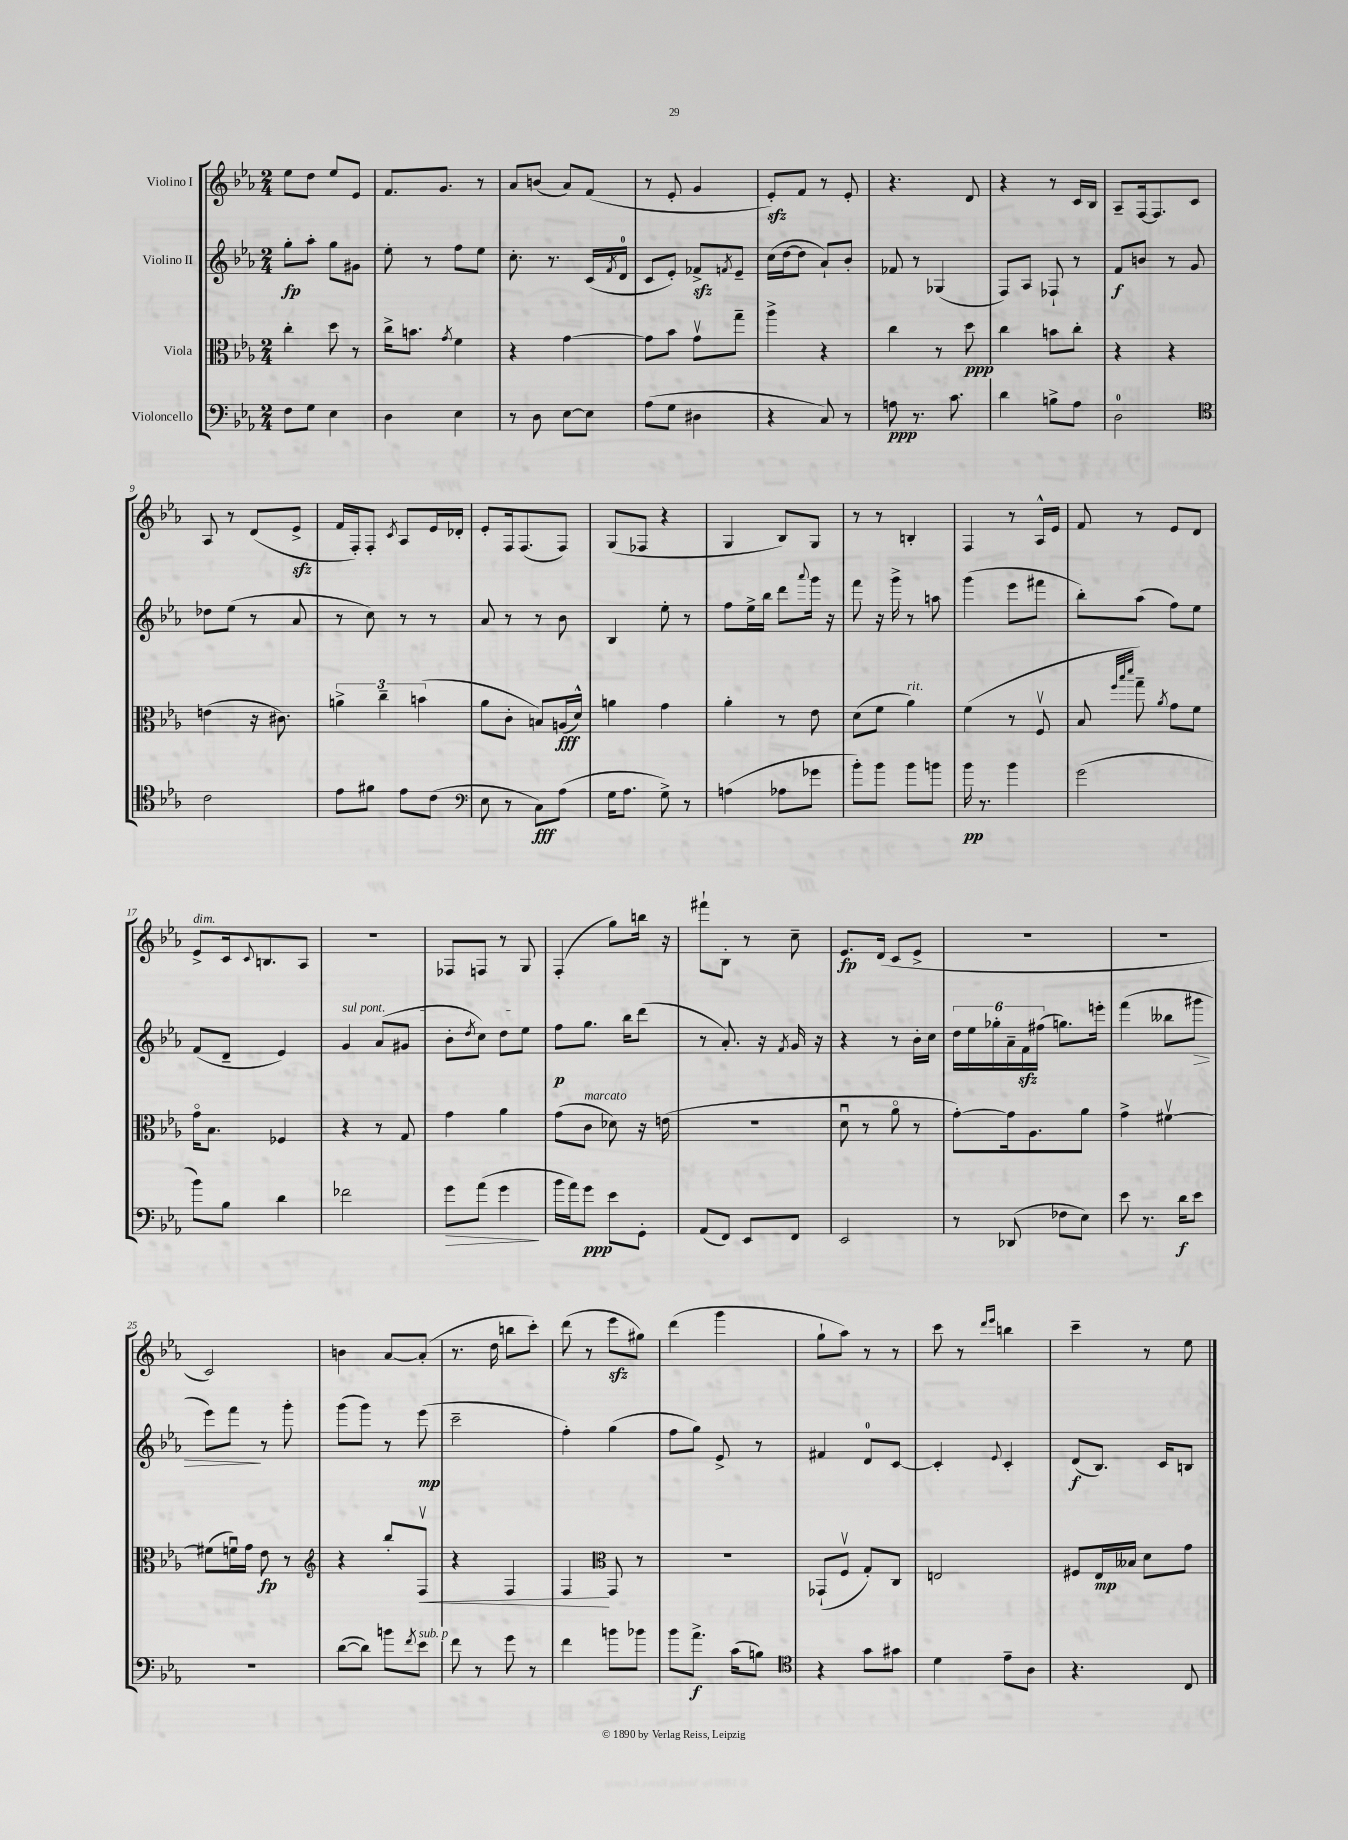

**kern	**kern	**kern	**kern
*staff4	*staff3	*staff2	*staff1
*clefF4	*clefC3	*clefG2	*clefG2
*k[b-e-a-]	*k[b-e-a-]	*k[b-e-a-]	*k[b-e-a-]
*M2/4	*M2/4	*M2/4	*M2/4
8F\L	4cc'\	8gg'\L	8ee-\L
8G\J	.	8aa-'\J	8dd\J
4E-\	8dd\	8gg\L	8ee-/L
.	8r	8g#\J	8e-/J
=	=	=	=
4D\	16cc^\LK	8ee-'\	8.f/L
.	8.b\J	.	.
.	.	8r	.
.	.	.	8.g/J
.	8qg/	.	.
4E-\	4f\	8ff\L	.
.	.	8ee-\J	8r
=	=	=	=
8r	4r	8.cc'\	8a-/L
8D\	.	.	(8b/J
.	.	8.r	.
[8E-\L	[4g\	.	8a-/L)
8E-\]J	.	(16c/LL	(8f/J
.	.	8qf/	.
.	.	16d/JJ	.
=	=	=	=
(8A-\L	8g\]L	8c/L	8r
8G\J	8b-\J	8e-'/J)	8e-'/
4D#\	8gv\L	8f-^/L	4g/
.	.	8qf/	.
.	8gg~\J	8e-~/J	.
=	=	=	=
4r	4aa-^\	(16cc\LL	8e-'/L)
.	.	[16dd\J	.
.	.	8dd\]J	8f/J
8C/)	4r	8a-`/L)	8r
8r	.	8b-'/J	8e-'/
=	=	=	=
8A\	4cc\	8f-/	4.r
8.r	.	8r	.
.	8r	(4G-/	.
8.c\	.	.	.
.	8dd\	.	8d/
=	=	=	=
4d\	4cc\	8F/L)	4r
.	.	8A-/J	.
8B^\L	8b\L	8F-`/	8r
8A-\J	8cc'\J	8r	16c/LL
.	.	.	16B-/JJ
=	=	=	=
2D\	4r	8f/L	8A-~/L
.	.	8b/J	[16F/k
.	.	.	8.F/]
.	4r	8r	.
.	.	8g/	8c/J
=	=	=	=
*clefC4	*	*	*
2c\	(4e\	8dd-\L	8A-/
.	.	(8ee-\J	8r
.	16r	8r	(8d/L
.	8.c#\)	.	.
.	.	8a-/	8e-^/J
=	=	=	=
8e-\L	6a^\	8r	16f/LL
.	.	.	16F'/J)
8f#\J	.	8cc\)	8F'/J
.	6cc~\	.	.
.	.	.	8qc/
8e-\L	.	8r	8A-/L
.	(6b\	.	.
(8c\J	.	8r	16e-/L
.	.	.	16d-'/JJ
=	=	=	=
*clefF4	*	*	*
8E-\	8a-\L	8a-/	8e-'/L
8r	8c'\J	8r	16F/k
.	.	.	(8.F/
8C\L)	8B/L)	8r	.
(8A-\J	(16A/L	8b-\	8F/J)
.	16d^^/JJ)	.	.
=	=	=	=
16G\LK	4a\	4B-/	(8G/L
8.A-\J	.	.	.
.	.	.	8F-/J
8G^\)	4g\	8ee-'\	4r
8r	.	8r	.
=	=	=	=
(4A\	4a-'\	8ff\L	4G/
.	.	16ee-^\L	.
.	.	16bb-\JJ	.
8A-\L	8r	8ddd\L	8B-/L)
.	.	8qqaaa-/	.
8g-\J	8e-\	16ggg\Jk	8G/J
.	.	16r	.
=	=	=	=
8b-'\L)	(8d\L	8fff\	8r
8b-\J	8f\J	16r	8r
.	.	16ggg^\	.
8b-\L	4a-\)	8r	4B'/
8b\J	.	8aa\	.
=	=	=	=
16b-\	(4f\	(4ggg\	4F/
8.r	.	.	.
4b-\	8r	8eee-\L	8r
.	8Fv/	8fff#\J	16A-^^/LL
.	.	.	16e-/JJ
=	=	=	=
(2g\	8B-/	8bb-'\L)	8f/
.	32qqff/LLL	.	.
.	32qqbb-/	.	.
.	32qqddd/JJJ	.	.
.	8gg~\)	(8aa-\J	8r
.	8qa-/	.	.
.	8g\L	8ff\L)	8e-/L
.	8f\J	8ee-\J	8d/J
=	=	=	=
8b-\L)	16go\LK	(8f/L	8e-^/L
.	8.B-\J	.	.
8B-\J	.	8d~/J	16c/k
.	.	.	8qqc/
.	.	.	8.B/
4d\	4F-/	4e-/)	.
.	.	.	8A-/J
=	=	=	=
2f-\	4r	4g/	2r
.	8r	(8a-/L	.
.	8G/	8g#/J	.
=	=	=	=
8g\L	4g\	8b-'\L	8F-/L
.	.	8qdd/	.
(8a-\J	.	8cc\J)	8F/J
4g\	4a-\	8dd\L	8r
.	.	8ee-\J	8G/
=	=	=	=
16b-\LL	(8g\L	8ff\L	(4F'/
16a-\J)	.	.	.
8g\J	8c\J	8.gg\J	.
8e-\L	8d-\)	.	8gg\L)
.	.	16bb-\LK	.
8GG'\J	16r	(8ddd\J	16bb\Jk
.	(16e\	.	16r
=	=	=	=
(8AA-/L	2r	8r	8fff#`\L
8FF/J)	.	8.a-'/)	8B-'\J
8EE-/L	.	.	8r
.	.	16r	.
.	.	8qf/	.
8FF/J	.	16g/	8cc~\
.	.	16r	.
=	=	=	=
2EE-/	8du\	4r	8.e-/L
.	8r	.	.
.	.	.	(16d/Jk
.	8a-o\	8r	8c/L
.	8r	16b-'\LL	8e-^/J
.	.	16cc\JJ	.
=	=	=	=
8r	[8g'\L)	24dd\LL	2r
.	.	24ee-\	.
.	.	24gg-'\	.
(8DD-/	16g\]k	24a-~\	.
.	.	24f\	.
.	8.A-\	.	.
.	.	(24ff#\JJ	.
8F-\L	.	8.gg\L)	.
8E-\J)	8a-\J	.	.
.	.	16eee'\Jk	.
=	=	=	=
8e-\	4g^\	(4fff\	2r
8.r	.	.	.
.	[4f#v\	8bb--\L	.
16d\LK	.	.	.
8e-\J	.	8ggg#\J	.
=	=	=	=
2r	(8f#\]L	8eee-\L)	2c/)
.	16fu\L)	8fff\J	.
.	16g\JJ	.	.
.	8e-\	8r	.
.	8r	8ggg'\	.
=	=	=	=
*	*clefG2	*	*
([8d\L	4r	(8ggg\L	4b\
8d\]J)	.	8ggg\J)	.
8b\L	8bb-'/L	8r	[8a-/L
8qf/	.	.	.
8e-\J	8Fv/J	(8eee-\	(8a-'/]J
=	=	=	=
8f\	4r	2ccc~\	8.r
8r	.	.	.
.	.	.	16dd\
8g\	4F/	.	8bb\L
8r	.	.	8ccc'\J)
=	=	=	=
4f\	4F/	4ff'\)	(8ddd\
.	.	.	8r
*	*clefC3	*	*
8b\L	8GG/	(4gg\	8eee-\L
8b-\J	8r	.	8gg#\J)
=	=	=	=
8b-\L	2r	8ff\L	(4ddd\
8.a-^\J	.	8gg\J)	.
.	.	8e-^/	4ggg\
(16c\LK	.	.	.
8B\J)	.	8r	.
=	=	=	=
*clefC4	*	*	*
4r	(8GG-`/L	4f#/	8gg`\L
.	8Fv/J	.	8aa-\J)
8g\L	8G'/L)	8d/L	8r
8g#\J	8C/J	[8c/J	8r
=	=	=	=
4d\	2E/	4c'/]	8ccc\
.	.	.	8r
.	.	.	16qqddd/LL
.	.	8qqe-/	16qqeee-/JJ
8e-~\L	.	4c'/	4bb\
8A-\J	.	.	.
=	=	=	=
4.r	8F#/L	(8d/L	4ccc~\
.	16E-/L	8.B-/J)	.
.	16B--/JJ	.	.
.	8d\L	.	8r
.	.	16c/LK	.
8C/	8g\J	8B/J	8ee-\
==	==	==	==
*-	*-	*-	*-
